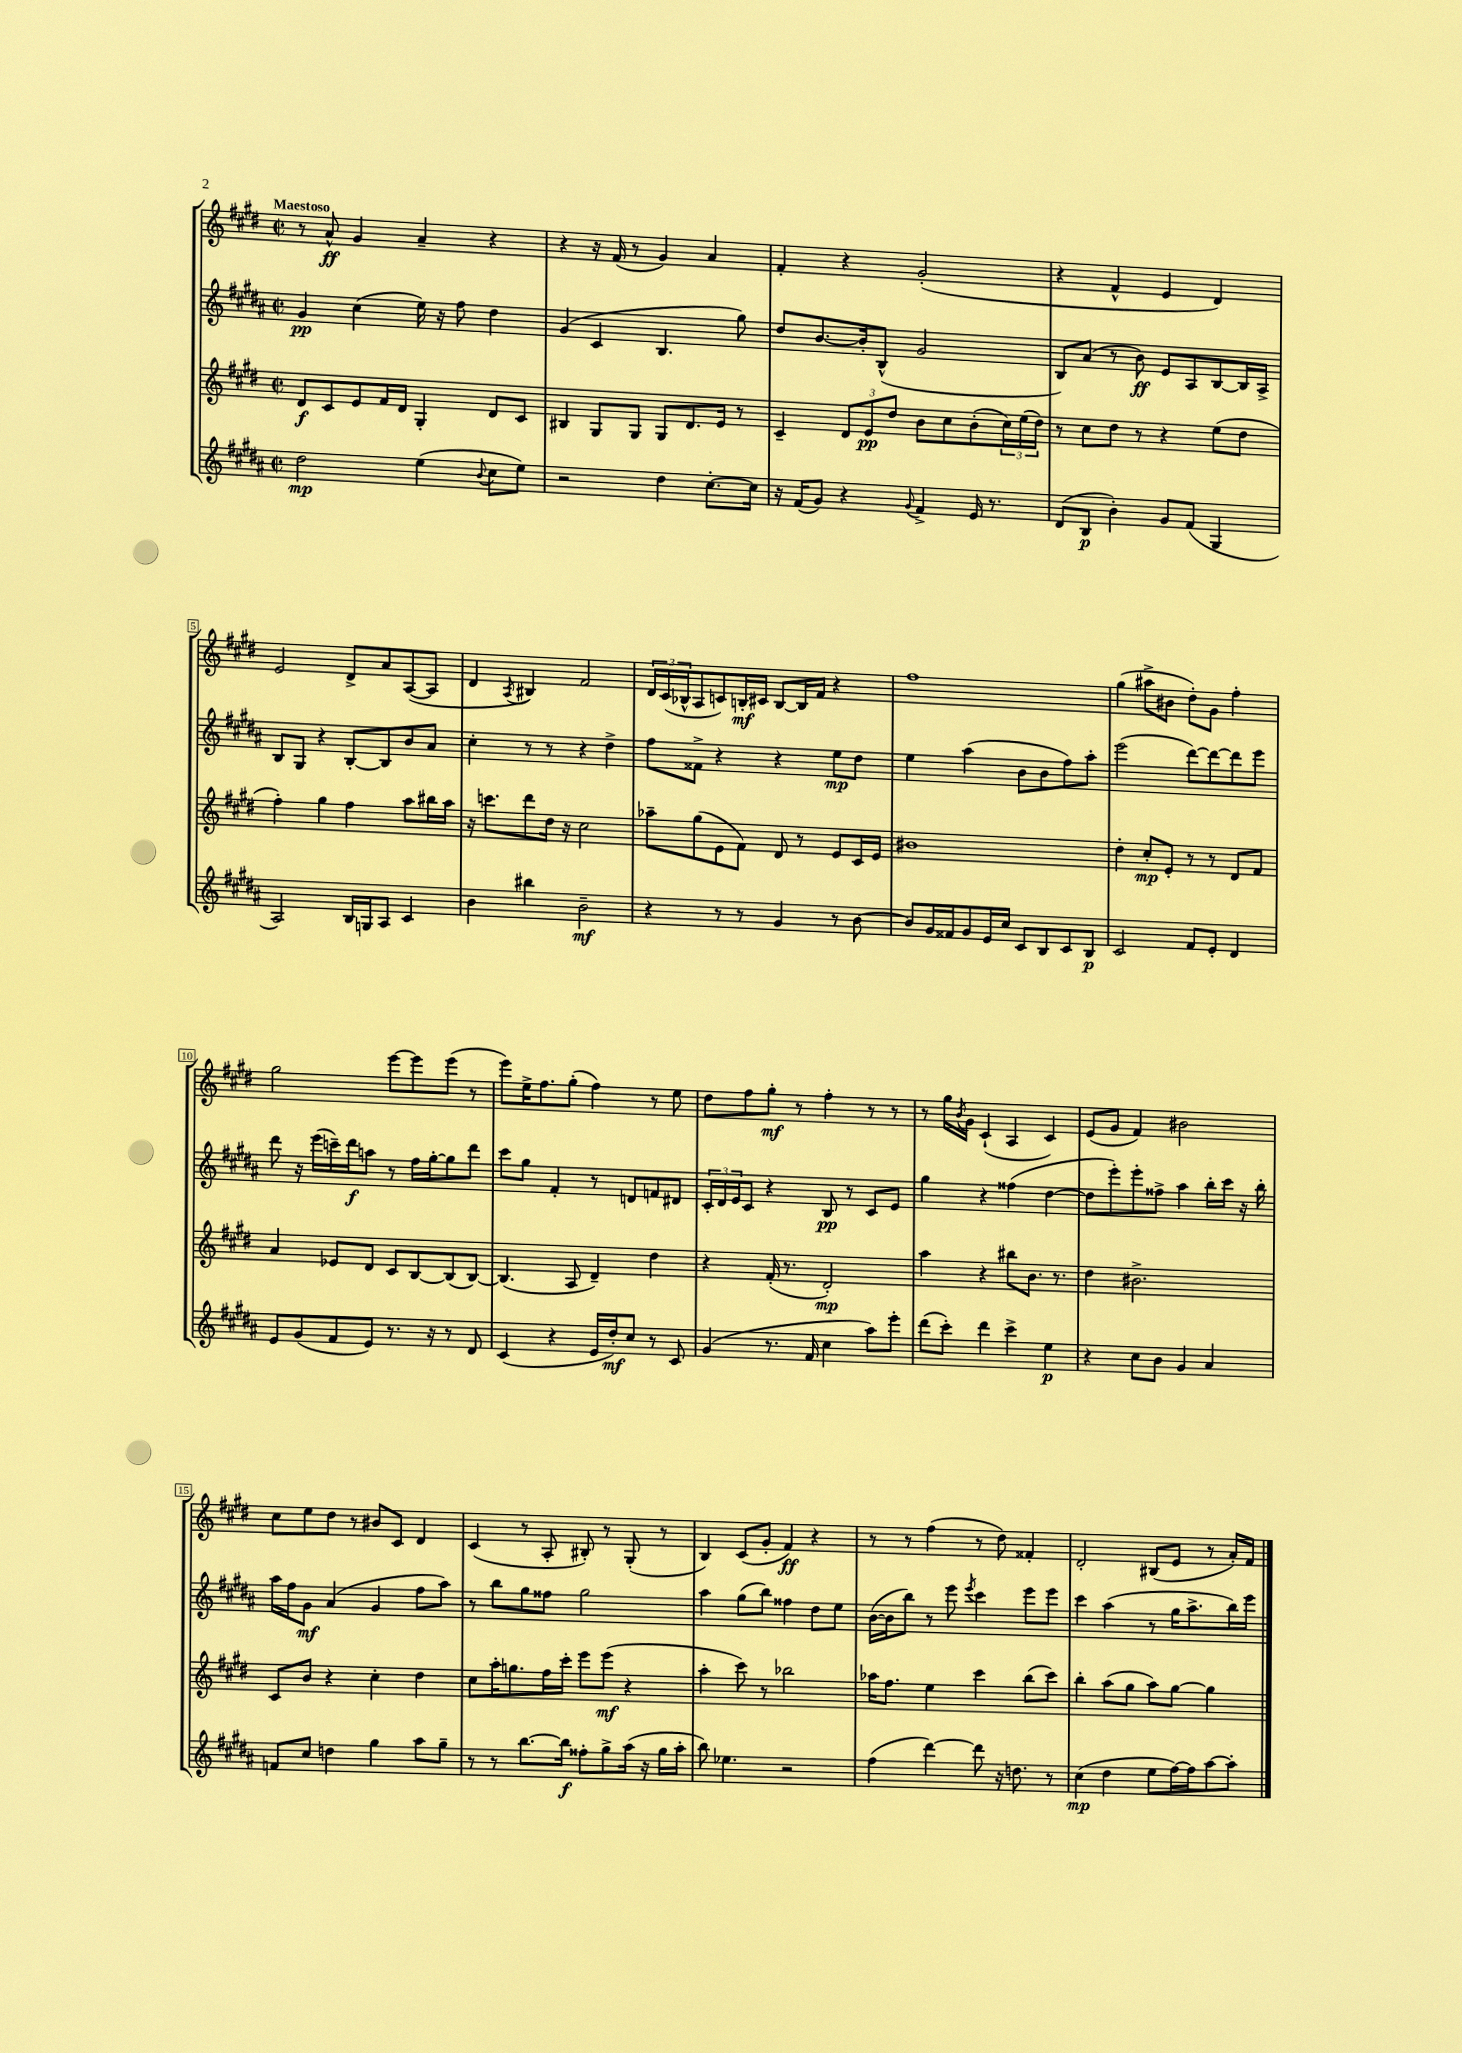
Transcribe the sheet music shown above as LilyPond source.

<<
\new StaffGroup <<
\new Staff = "s0" {
    \clef treble \key e \major \defaultTimeSignature \time 2/2 \tempo "Maestoso"
    r8 a'8-^\ff gis'4 a'4-- r4 |
    r4 r16 fis'16( r8 gis'4) a'4 |
    fis'4-. r4 gis'2-.( |
    r4 fis'4-^ e'4 dis'4) |
    e'2 dis'8-> a'8 a8~( a8 |
    dis'4 \acciaccatura { a8 } bis4) fis'2 |
    \tuplet 3/2 { dis'16 cis'16( bes16-^ } a8 c'8) b16-.\mf cis'16 b8~ b16 fis'16 r4 |
    fis''1 |
    gis''4( ais''8-> bis'8 dis''8-.) gis'8 fis''4-. |
    gis''2 e'''8~ e'''8 e'''8( r8 |
    e'''8) e''16-> fis''8. gis''8-.( fis''4) r8 e''8 |
    dis''8 fis''8 gis''8-.\mf r8 fis''4-. r8 r8 |
    r8 gis''16 \acciaccatura { b'8 } gis'16 cis'4-!( a4 cis'4) |
    e'8( gis'8 fis'4) bis'2 |
    cis''8 e''8 dis''8 r8 bis'8 cis'8 dis'4 |
    cis'4( r8 a8-. bis8-.) r8 gis8-.( r8 |
    b4) cis'8( gis'8-. fis'4\ff) r4 |
    r8 r8 fis''4( r8 dis''8) fisis'4-. |
    dis'2-. bis8( e'8 r8 a'16-.) fis'16 \bar "|." |
}
\new Staff = "s1" {
    \clef treble \key b \major \defaultTimeSignature \time 2/2
    gis'4\pp cis''4( e''16) r16 fis''8 dis''4 |
    gis'4( cis'4 b4. gis''8) |
    dis''8 b'8.~ b'16-. b8-^( gis'2 |
    b8) ais'8( r8 b'8\ff) e'8 ais8 b8~ b16 ais16-> |
    b8 gis8 r4 b8~-. b8 b'8 ais'8 |
    cis''4-. r8 r8 r4 dis''4-> |
    fis''8 fisis'8-> r4 r4 e''8\mp dis''8 |
    e''4 ais''4( b'8 b'8 fis''8) ais''8-. |
    e'''2( dis'''8~) dis'''8~ dis'''8 e'''8 |
    dis'''8 r16 e'''16( c'''16--) dis'''16\f a''8 r8 fis''16 gis''16~-. gis''8 dis'''8 |
    cis'''8 gis''8 fis'4-. r8 d'8 f'8 dis'8 |
    \tuplet 3/2 { cis'16-. dis'16 e'16 } cis'8 r4 b8\pp r8 cis'8 e'8 |
    gis''4 r4 fisis''4( dis''4~ |
    dis''8 e'''8-.) e'''8-. fisis''8-> ais''4 b''16-. cis'''16 r16 b''16-. |
    ais''16 fis''16 gis'8\mf ais'4( gis'4 fis''8 ais''8) |
    r8 b''8 gis''8 fisis''8 gis''2 |
    ais''4 gis''8( b''8) fisis''4 dis''8 e''8 |
    b'16~( b'16 b''8) r8 e'''8 \acciaccatura { e'''8 } cis'''4 e'''8 e'''8 |
    cis'''4 ais''4( r8 gis''16 ais''8.-> b''16) e'''16 \bar "|." |
}
\new Staff = "s2" {
    \clef treble \key e \major \defaultTimeSignature \time 2/2
    dis'8\f cis'8 e'8 fis'16 dis'16 gis4-. dis'8 cis'8 |
    bis4 gis8 gis8 gis8 dis'8. e'16 r8 |
    cis'4-- \tuplet 3/2 { dis'8 e'8\pp dis''8 } b'8 cis''8 b'8-.( \tuplet 3/2 { cis''16) e''16( dis''16) } |
    r8 cis''8 dis''8 r8 r4 e''8( dis''8 |
    fis''4-.) gis''4 fis''4 a''8 bis''16 a''16 |
    r16 c'''8. dis'''8 dis''16 r16 cis''2 |
    aes''8-- gis''8( e'8 fis'8) dis'8 r8 e'8 cis'16 e'16 |
    bis'1 |
    dis''4-. cis''8-.\mp e'8-. r8 r8 dis'8 fis'8 |
    a'4 ees'8 dis'8 cis'8 b8~ b8( b8~) |
    b4.( a8 dis'4--) dis''4 |
    r4 fis'16-.( r8. dis'2-.\mp) |
    a''4 r4 bis''8 b'8. r8. |
    dis''4 bis'2.-> |
    cis'8 b'8 r4 cis''4-. dis''4 |
    cis''8 a''16-. g''8. fis''16 cis'''16-. e'''8 e'''8\mf( r4 |
    a''4-. cis'''8) r8 bes''2 |
    aes''16 fis''8. e''4 cis'''4 b''8( cis'''8) |
    b''4-. a''8( gis''8 a''8) gis''8~ gis''4 \bar "|." |
}
\new Staff = "s3" {
    \clef treble \key b \major \defaultTimeSignature \time 2/2
    dis''2\mp e''4( \appoggiatura { b'8 } cis''8 e''8) |
    r2 dis''4 cis''8.~-. cis''16 |
    r16 fis'16( gis'8) r4 \appoggiatura { gis'8 } fis'4-> e'16 r8. |
    dis'8( b8\p b'4-.) gis'8 fis'8( gis4 |
    ais2) b16 g16 ais8 cis'4 |
    b'4 bis''4 b'2--\mf |
    r4 r8 r8 gis'4 r8 b'8~ |
    b'8 gis'16 fisis'16 gis'8 e'16 cis''16 cis'8 b8 cis'8 b8\p |
    cis'2 fis'8 e'8-. dis'4 |
    e'8 gis'8( fis'8 e'8) r8. r16 r8 dis'8 |
    cis'4( r4 e'16 dis''16-.\mf) cis''8 r8 cis'8 |
    gis'4( r8. fis'16 cis''4 ais''8) e'''8-. |
    dis'''8( cis'''8-.) dis'''4 cis'''4-> e''4\p |
    r4 cis''8 b'8 gis'4 ais'4 |
    f'8 cis''8 d''4 gis''4 ais''8 gis''8-- |
    r8 r8 b''8.~ b''16\f fisis''8-. gis''8-> ais''16( r16 gis''16 ais''16-. |
    b''8) ees''4. r2 |
    fis''4( dis'''4~) dis'''8 r16 d''8. r8 |
    cis''4\mp( dis''4 e''8 fis''16~) fis''16 ais''8~ ais''8-. \bar "|." |
}
>>
>>
\layout { \context { \Score \override BarNumber.stencil = #(make-stencil-boxer 0.1 0.3 ly:text-interface::print) } }
